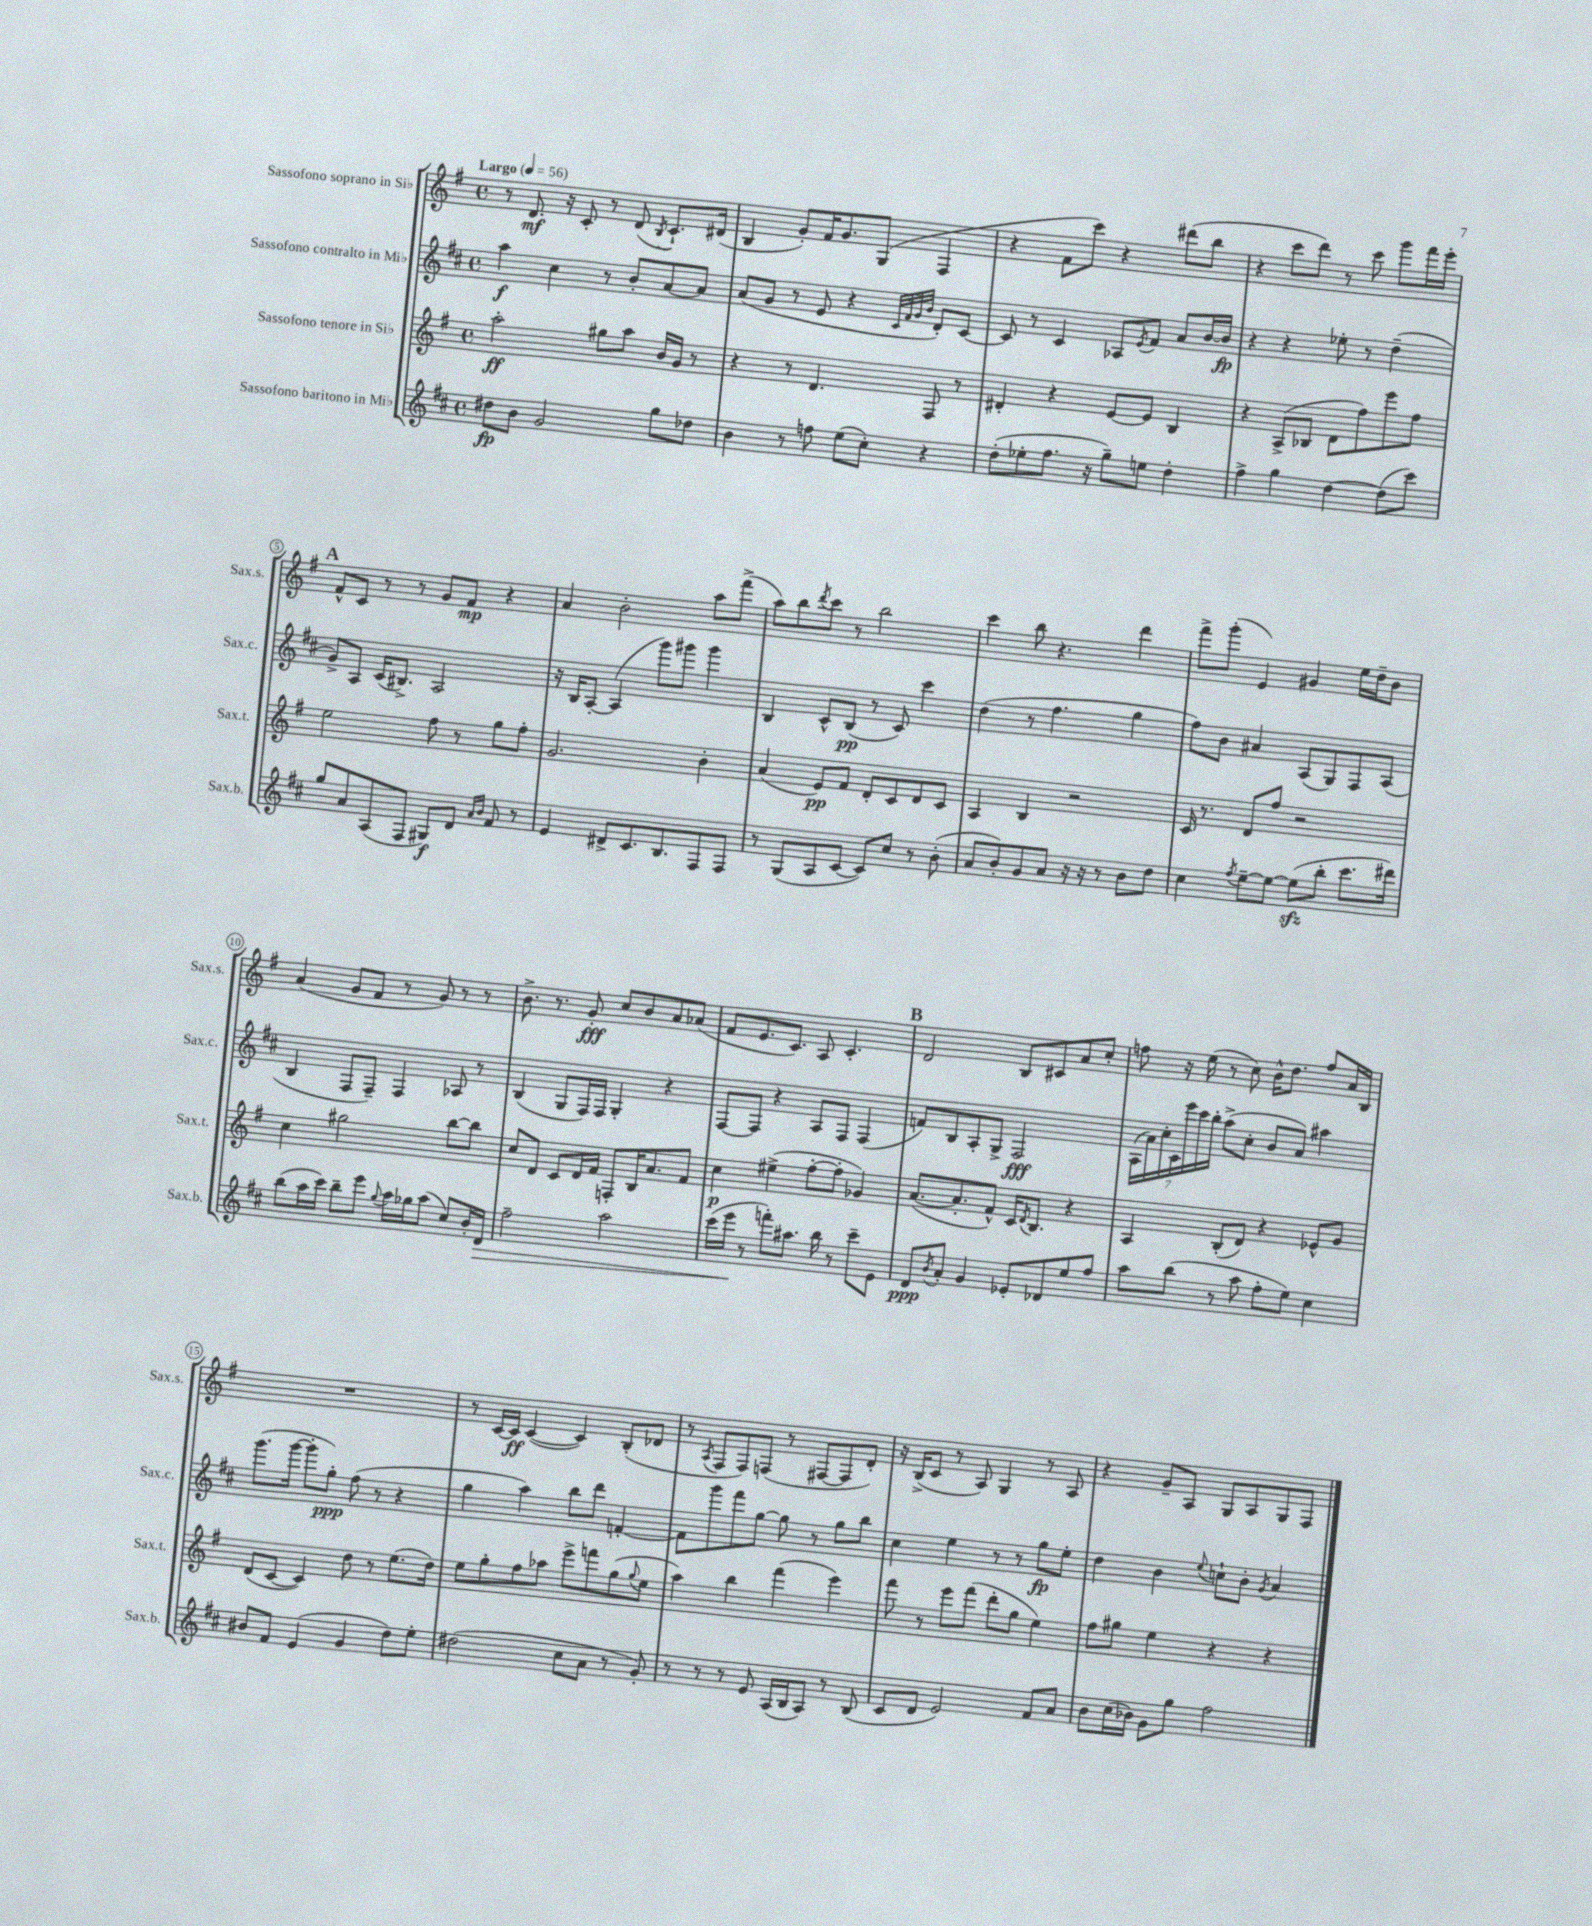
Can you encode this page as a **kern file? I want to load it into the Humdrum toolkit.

**kern	**kern	**kern	**kern
*staff4	*staff3	*staff2	*staff1
*clefG2	*clefG2	*clefG2	*clefG2
*k[f#c#]	*k[f#]	*k[f#c#]	*k[f#]
*M4/4	*M4/4	*M4/4	*M4/4
*met(c)	*met(c)	*met(c)	*met(c)
*MM56	*MM56	*MM56	*MM56
8dd#	2aa'	4aa	8r
8b	.	.	8.d
2g	.	4cc#	.
.	.	.	16r
.	.	.	8c'
.	8gg#	8r	8r
.	8aa	8b'	(8d
.	.	.	8qB
8gg	16b	[8a	8.c`)
.	16g	.	.
8dd-	8r	8a]	.
.	.	.	(16d#
=	=	=	=
4b	4r	(8a	4B
.	.	8g	.
8r	8r	8r	8g')
8ff	4.d	8e	16f#
.	.	.	8.g
(8ee	.	4r	.
8cc#')	.	.	(8G
.	.	32qqc#	.
.	.	32qqf#	.
.	.	32qqg	.
.	.	32qqb	.
4r	8F#	8d')	4F#
.	8r	[8c#	.
=	=	=	=
(8dd'	4d#'	8c#]	4r
8ee-'	.	8r	.
8.ff#	4r	4c#	8f#
.	.	.	8ccc)
16r	.	.	.
8gg~)	[8e	8A-	4r
.	.	8qe	.
8ee	8e]	8f#	.
4dd'	4B	8a	(8ddd#
.	.	[16b	8bb
.	.	16b]	.
=	=	=	=
4ff#^	4r	4r	4r
4gg	(8A^	4r	8ccc
.	8B-	.	8ddd)
[4dd	8d	8ee-'	8r
.	8ff#)	8r	8ccc
(8dd]	8eee	(4dd~	8ggg
8ccc#)	8ff#	.	16fff#
.	.	.	16eee'
=	=	=	=
8gg	2ee	8g^)	8f#^^
8a	.	8A	8c
(8A	.	(16c#	8r
.	.	8.B#^)	.
8F#	.	.	8r
8G#)	8ff#	2A	8g
8d	8r	.	8f#
16qqa	.	.	.
16qqb	.	.	.
8f#	8gg	.	4r
8r	8ff#'	.	.
=	=	=	=
4e	2.g	16r	4a
.	.	16B	.
.	.	[8A'	.
8d#^	.	(4A]	2b'
8.c#	.	.	.
.	.	8ggg)	.
8.B	.	.	.
.	.	8ggg#	.
8F#	4b'	4ggg#	8aa
8F#	.	.	(8fff#^
=	=	=	=
8r	(4a	4B	8aa)
(8G	.	.	8bb
.	.	.	8qddd
8A	8e)	8c#^^	8ccc
[8c#	8f#	(8B	8r
8c#])	8d'	8r	2bb
8cc#	8c	8c#)	.
8r	8d	4ccc#	.
(8b'	8c	.	.
=	=	=	=
8a	4A	(4dd	4ccc
8b')	.	.	.
8g	4B	8r	8bb
8a	.	4.ff#	4.r
16r	2r	.	.
16r	.	.	.
8r	.	.	.
8b	.	4gg	4ddd
8dd	.	.	.
=	=	=	=
4cc#	16c	8ff#)	8fff#^
.	8.r	.	.
.	.	8b	(8ggg'
8qff#	.	.	.
[8ee~	8d	4a#	4e)
8ee_	8ff#	.	.
(8ee]	2r	(8A	4g#
8bb'	.	8G)	.
8.ccc#	.	8F#	16ee
.	.	.	16dd~
.	.	(8A	8b
16ddd#)	.	.	.
=	=	=	=
(8bb	4cc	4B	(4a
16aa	.	.	.
16ccc#)	.	.	.
8bb~	2gg#	8F#	8g
8eee	.	8F#~)	8f#
8qqgg	.	.	.
16aa	.	4F#	8r
16gg-	.	.	.
(8aa	.	.	8g)
8cc#)	[8bb	8A-	8r
16b'	8bb]	8r	8r
16d	.	.	.
=	=	=	=
2ff#~	8cc	(4B	8.b^
.	8d	.	.
.	.	.	8.r
.	8c	8G	.
.	16d	16F#)	8g'
.	16f#	16F#	.
2aa	8F'	4G'	8cc
.	16B	.	8b
.	8.a	.	.
.	.	4r	8a
.	8f#	.	(8a-
=	=	=	=
(16ccc#	4cc	[8F#	8f#
16eee	.	.	.
8r	.	8F#]	8.e
8fff')	(4ee#^	4r	.
.	.	.	8.c)
8.aa#	.	.	.
.	[8ff#'	8A	8A
16bb	.	.	.
8r	8ff#']	8F#	4.c'
8ccc#~	4g-)	(4F#	.
8e	.	.	.
=	=	=	=
8d	([8.a	8f)	2d
8qb	.	.	.
8a'	.	8B	.
.	8.a']	.	.
4g	.	8A'	.
.	8f#^^)	8G^	.
8e-'	16c	2F#	8B
.	8qd	.	.
.	8.B	.	.
8d-	.	.	8c#
8ee	4r	.	8a
8ff#	.	.	8cc'
=	=	=	=
8aa	4A	(28A	8ff
.	.	28a)	.
.	.	28cc#'	.
.	.	28c#	.
(8bb	.	.	16r
.	.	28eee	.
.	.	28ccc#	.
.	.	.	(16ee
.	.	28bb'	.
8r	(8B'	(8aa^	8r
8aa	8d)	8cc#'	8cc)
8ff#'	4r	8b	16b^^
.	.	.	8.dd
8ee)	.	8a)	.
4cc#	8e-^^	4aa#	8ff
.	8g	.	16a
.	.	.	16B
=	=	=	=
8b#	(8d	(8.ggg	1r
8f#	[8c	.	.
.	.	[16ggg	.
(4e	4c])	8ggg']	.
.	.	8gg')	.
4g	8dd	(8ff#	.
.	8r	8r	.
8dd)	(8.ee	4r	.
8ee'	.	.	.
.	16dd)	.	.
=	=	=	=
(2dd#	8ee	4gg	8r
.	8gg'	.	[16c
.	.	.	16c]
.	8ff#	4aa)	([4c
.	8aa-	.	.
8cc#	8eee^	8bb	4c])
8a	8fff	8ddd	.
8r	(8gg	[4f'	(8B'
.	8qqgg	.	.
8g')	8ee	.	8d-
=	=	=	=
8r	4aa)	8f]	8r
.	.	.	8qA
8r	.	8ggg	8F#
8r	4bb	8fff#	8F#)
8e	.	[8gg	(8F
(16A	(4fff#	8gg]	8r
16B	.	.	.
8A)	.	8r	[8F#
8r	4eee)	8gg	8F#]
(8B	.	8bb	8d')
=	=	=	=
8c#	8fff#	4cc#	16r
.	.	.	(16B^
8d	8r	.	8c
2e)	8eee	4ee	8r
.	(8fff#	.	8A)
.	8ddd'	8r	4G
.	8gg	8r	.
8f#	4ee)	8gg	8r
8a	.	8ee'	8A
=	=	=	=
8b	8ff#	4dd	4r
(16cc#	8gg#	.	.
16b-)	.	.	.
8g	4ee	4b	8g~
8gg	.	.	8A
.	.	8qqee	.
2ff#	4r	8cc`	8G
.	.	8b'	8A
.	.	8qg	.
.	4r	4a	8G
.	.	.	8F#
==	==	==	==
*-	*-	*-	*-
